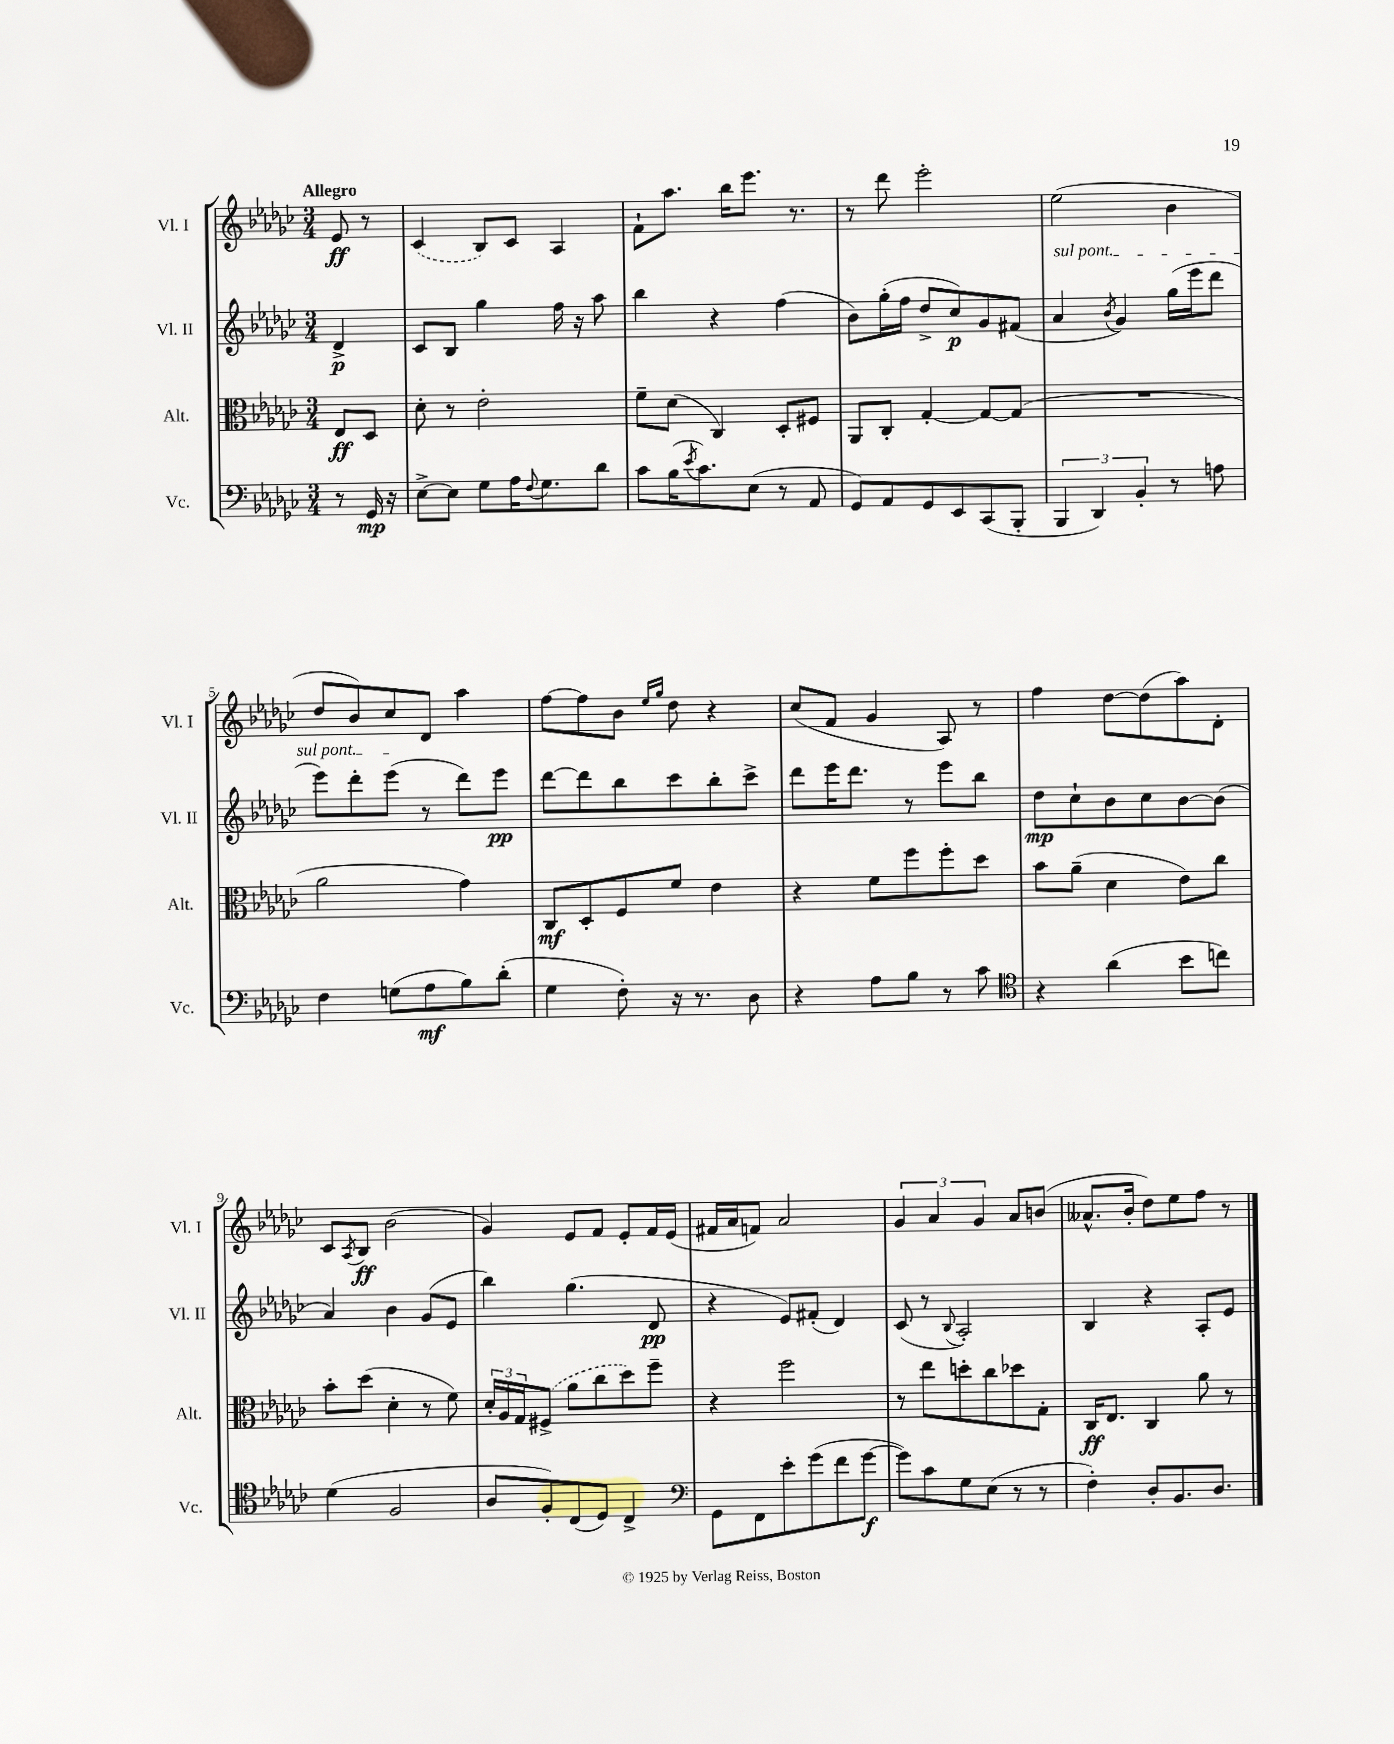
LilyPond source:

<<
\new StaffGroup <<
\new Staff = "s0" \with { instrumentName = "Vl. I" shortInstrumentName = "Vl. I" } {
    \clef treble \key ges \major \numericTimeSignature \time 3/4 \partial 4 \tempo "Allegro"
    ees'8\ff r8 |
    \once \slurDashed ces'4( bes8) ces'8 aes4 |
    f'8-! aes''8. bes''16 ees'''8. r8. |
    r8 des'''8 ees'''2-. |
    ees''2( bes'4 |
    des''8 bes'8) ces''8 des'8 aes''4 |
    f''8~ f''8 bes'8 \grace { ees''16 ges''16 } des''8 r4 |
    ces''8( f'8 ges'4 aes8) r8 |
    f''4 des''8~ des''8( aes''8) des'8-. |
    ces'8 \acciaccatura { aes8 } bes8\ff bes'2( |
    ges'4) ees'8 f'8 ees'8-. f'16 ees'16( |
    fis'16 aes'16 f'8) aes'2 |
    \tuplet 3/2 { ges'4 aes'4 ges'4 } aes'8 b'8( |
    aeses'8.-^ bes'16-. des''8) ees''8 f''8 r8 \bar "|." |
}
\new Staff = "s1" \with { instrumentName = "Vl. II" shortInstrumentName = "Vl. II" } {
    \clef treble \key ges \major \numericTimeSignature \time 3/4 \partial 4
    des'4->\p |
    ces'8 bes8 ges''4 f''16 r16 aes''8 |
    bes''4 r4 f''4( |
    bes'8) ges''16-.( f''16 des''8-> ces''8\p) ges'8 fis'8( |
    \once \override TextSpanner.bound-details.left.text = \markup { \italic "sul pont." } aes'4\startTextSpan \acciaccatura { bes'8 } ges'4) ges''16( ees'''16 des'''8 |
    ees'''8) des'''8-. ees'''8\stopTextSpan( r8 des'''8) ees'''8\pp |
    des'''8~ des'''8 bes''8 ces'''8 bes''8-. ces'''8-> |
    des'''8 ees'''16 des'''8. r8 ees'''8 bes''8 |
    des''8\mp ces''8-! bes'8 ces''8 bes'8~ bes'8( |
    aes'4) bes'4 ges'8( ees'8 |
    bes''4) ges''4.( des'8\pp |
    r4 ees'8) fis'8-.( des'4) |
    ces'8( r8 \appoggiatura { bes8 } aes2-.) |
    bes4 r4 aes8-. ees'8 \bar "|." |
}
\new Staff = "s2" \with { instrumentName = "Alt." shortInstrumentName = "Alt." } {
    \clef alto \key ges \major \numericTimeSignature \time 3/4 \partial 4
    ees8\ff des8 |
    des'8-. r8 ees'2-. |
    f'8-- des'8( ces4) des8-. fis8 |
    aes,8 ces8-. ges4~-. ges8~ ges8( |
    R2. |
    aes'2 ges'4) |
    ces8\mf des8-. f8 f'8 ees'4 |
    r4 f'8 f''8 f''8-. des''8 |
    bes'8 aes'8--( des'4 ees'8) ces''8 |
    bes'8-. des''8( des'4-. r8 f'8) |
    \tuplet 3/2 { des'16-. aes16 ges16 } \once \slurDashed fis8->( aes'8 ces''8 des''8) f''8-- |
    r4 f''2 |
    r8 ees''8 d''8-. ces''8 des''8 ges8-. |
    ces16\ff ees8. ces4 aes'8 r8 \bar "|." |
}
\new Staff = "s3" \with { instrumentName = "Vc." shortInstrumentName = "Vc." } {
    \clef bass \key ges \major \numericTimeSignature \time 3/4 \partial 4
    r8 ges,16\mp r16 |
    ees8~-> ees8 ges8 aes16 \appoggiatura { f8 } ges8. des'8 |
    ces'8 bes16( \acciaccatura { ees'8 } ces'8.) ees8( r8 aes,8 |
    ges,8) aes,8 ges,8 ees,8 ces,8( bes,,8-. |
    \tuplet 3/2 { bes,,4 des,4) bes,4-. } r8 a8 |
    f4 g8( aes8\mf bes8) des'8-.( |
    ges4 f8-.) r16 r8. des8 |
    r4 aes8 bes8 r8 ces'8 |
    \clef tenor r4 aes'4( bes'8 c''8) |
    des'4( f2 |
    aes8 f8-.) ces8( des8) ces4-> |
    \clef bass ges,8 f,8 ees'8-. ges'8( f'8 ges'8~\f |
    ges'8) ces'8 ges8 ees8( r8 r8 |
    f4-.) des8-. bes,8. des8. \bar "|." |
}
>>
>>
